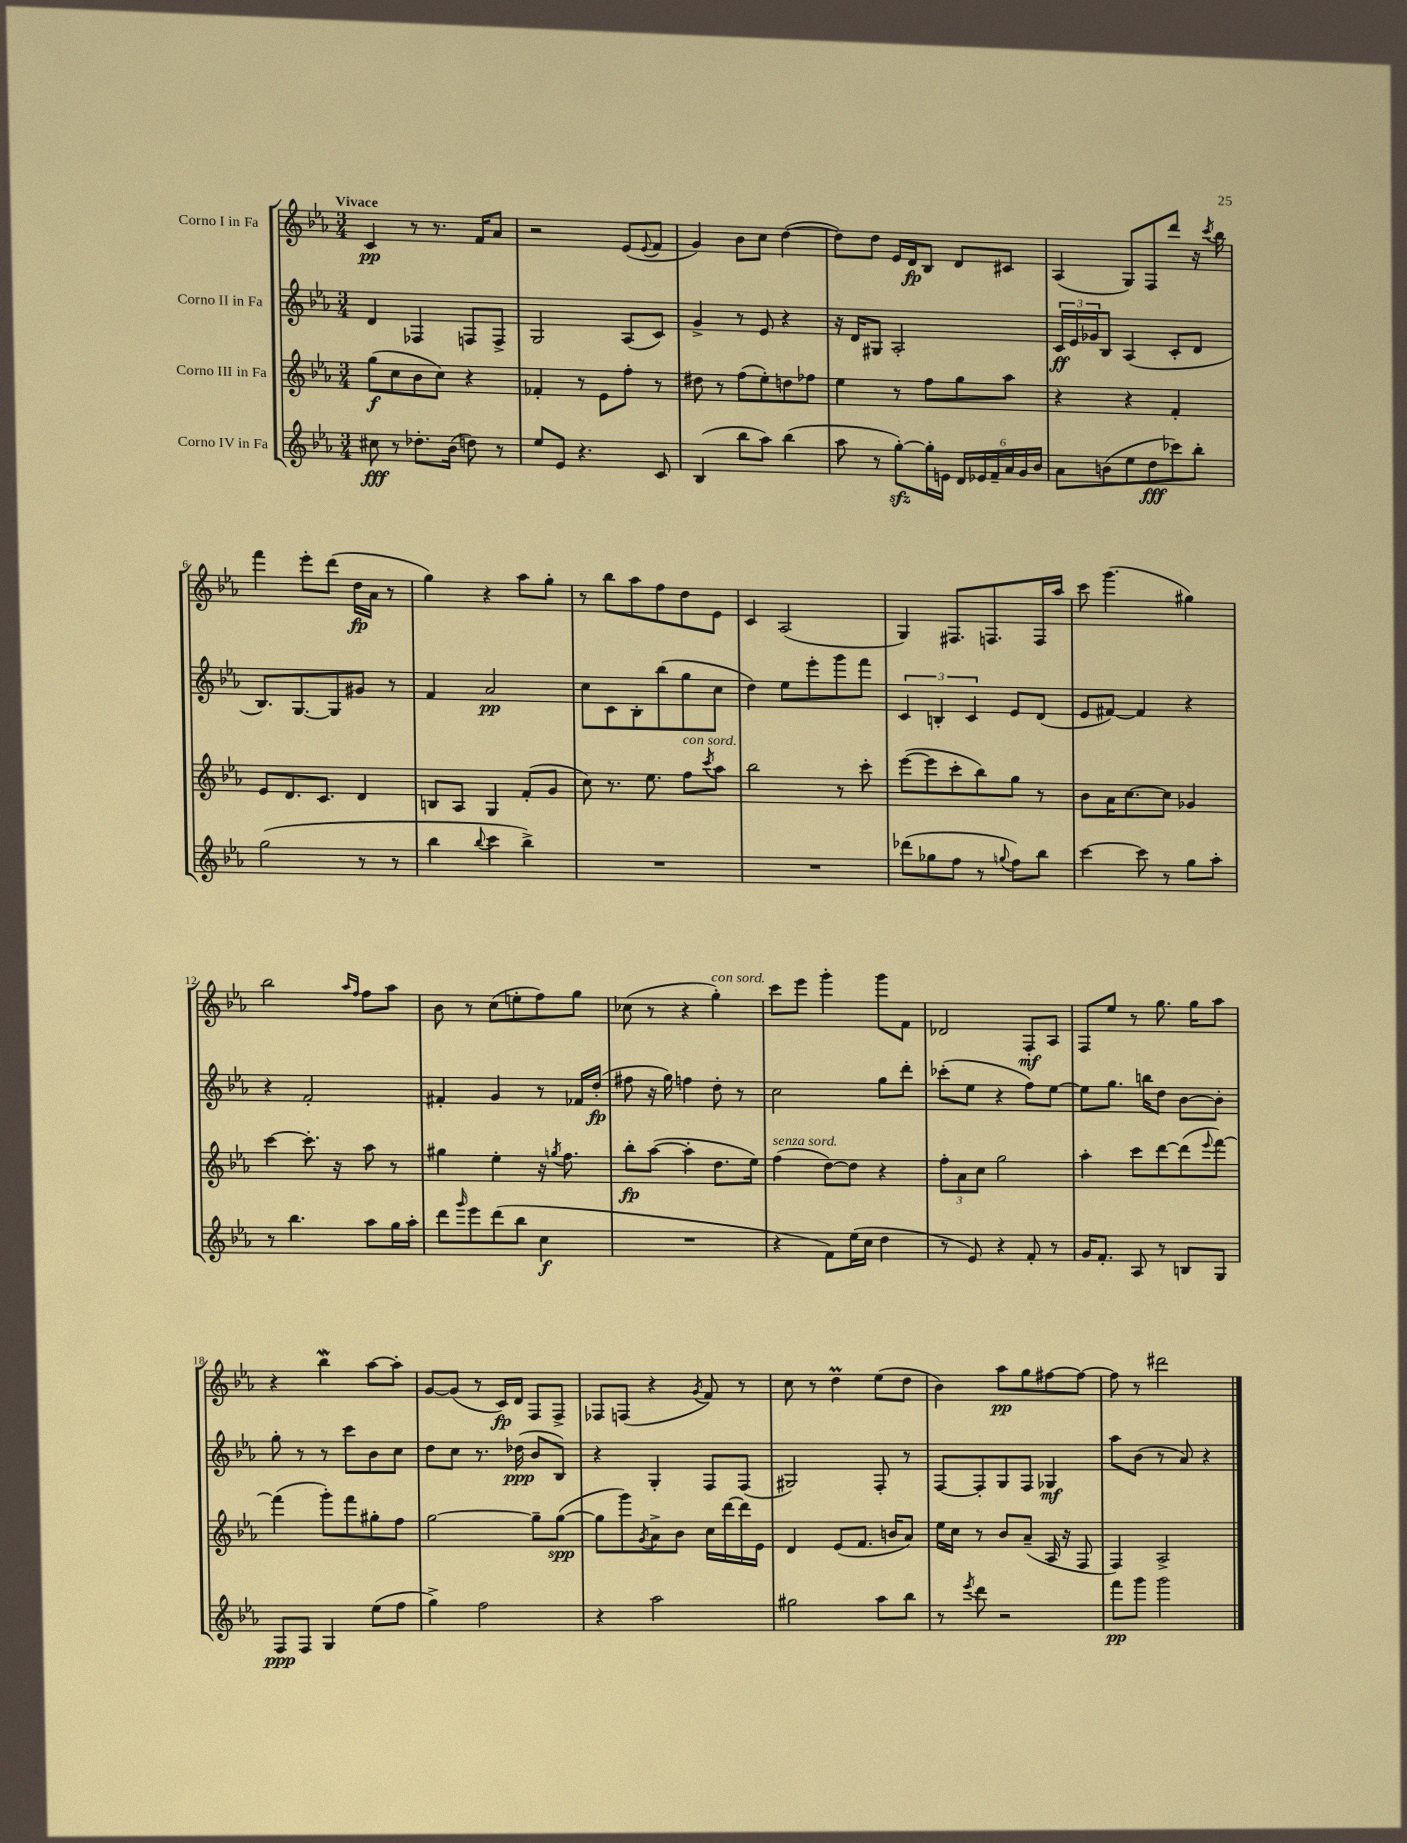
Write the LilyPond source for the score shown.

<<
\new StaffGroup <<
\new Staff = "s0" \with { instrumentName = "Corno I in Fa" } {
    \clef treble \key ees \major \numericTimeSignature \time 3/4 \tempo "Vivace"
    c'4\pp r8 r8. f'16 aes'8 |
    r2 ees'8( \appoggiatura { ees'8 } f'8 |
    g'4) bes'8 c''8 d''4~( |
    d''8) d''8 ees'16 d'16\fp bes8 d'8 cis'8 |
    aes4( g8) f8 d'''8 r16 \acciaccatura { c'''8 } bes''16 |
    f'''4 ees'''8-. d'''8( d''16\fp aes'16 r8 |
    g''4) r4 aes''8 g''8-. |
    r8 bes''8 aes''8 f''8 d''8 ees'8 |
    c'4 aes2( |
    g4) fis8. f8. f16 aes''16 |
    c'''8 g'''4.( gis''4) |
    bes''2 \grace { aes''16 f''16 } f''8 aes''8 |
    bes'8 r8 c''8( e''8-. f''8) g''8 |
    ces''8( r8 r4 g''4-.^\markup { \italic "con sord." }) |
    c'''8 ees'''8 g'''4-. g'''8 f'8 |
    des'2 f8-.\mf aes8 |
    f8 ees''8 r8 g''8. g''16 aes''8 |
    r4 bes''4\mordent aes''8~ aes''8-. |
    g'8~ g'8( r8 c'16\fp) d'16 f8 f8-> |
    fes8 f8( r4 \acciaccatura { g'8 } f'8) r8 |
    c''8 r8 d''4\prall ees''8( d''8 |
    bes'4) aes''8\pp g''8 fis''8~ fis''8~ |
    fis''8 r8 dis'''2 \bar "|." |
}
\new Staff = "s1" \with { instrumentName = "Corno II in Fa" } {
    \clef treble \key ees \major \numericTimeSignature \time 3/4
    d'4 fes4 f8 f8-> |
    g2 aes8( c'8) |
    g'4-> r8 ees'8 r4 |
    r16 d'16 gis8 aes2-. |
    \tuplet 3/2 { c'16\ff ees'16 ges'16 } bes8 aes4( c'8-. d'8 |
    bes8.) g8.~ g8 gis'8 r8 |
    f'4 aes'2\pp |
    c''8 c'8 bes8-. bes''8( g''8 c''8 |
    d''4) ees''8 ees'''8-. g'''8 f'''8 |
    \tuplet 3/2 { c'4 b4-. c'4 } ees'8 d'8( |
    ees'8 fis'8~) fis'4 r4 |
    r4 f'2-. |
    fis'4-. g'4 r8 fes'16 d''16-.\fp( |
    fis''8 r16 g''16) f''4 d''8-. r8 |
    c''2 g''8 d'''8-. |
    ces'''8-.( ees''8 r4 f''8) ees''8~ |
    ees''8 g''8. b''16 d''8 bes'8~ bes'8-. |
    g''8-. r8 r8 c'''8 bes'8 c''8 |
    d''8 c''8 r8. des''16\ppp( bes'8 bes8) |
    r4 g4-. f8 f8( |
    gis2) f8-. r8 |
    f8~ f8-. g8 f8 ges4\mf |
    aes''8 bes'8( r8 aes'8) r4 \bar "|." |
}
\new Staff = "s2" \with { instrumentName = "Corno III in Fa" } {
    \clef treble \key ees \major \numericTimeSignature \time 3/4
    g''8\f( c''8 bes'8 c''8) r4 |
    fes'4-. r8 ees'8 f''8-. r8 |
    dis''8 r8 f''8( ees''8-.) d''8 fes''8 |
    ees''4 r8 f''8 g''8 aes''8 |
    r4 r4 f'4-. |
    ees'8 d'8. c'8. d'4 |
    b8 aes8 g4 f'8-.( g'8 |
    c''8) r8. ees''8. f''8^\markup { \italic "con sord." } \acciaccatura { c'''8 } aes''8 |
    bes''2 r8 c'''8-. |
    ees'''8~( ees'''8 c'''8-. bes''8) g''8 r8 |
    bes'8 aes'16 c''8.~ c''8 ges'4 |
    c'''4~ c'''8.-. r16 aes''8 r8 |
    gis''4 ees''4-. r16 \acciaccatura { g''8 } f''8. |
    bes''8-.\fp aes''8~( aes''4-. d''8. ees''16) |
    f''4^\markup { \italic "senza sord." }( d''8~) d''8 r4 |
    \tuplet 3/2 { f''8-. aes'8 c''8 } g''2 |
    aes''4-. c'''8 d'''8~ d'''8( \appoggiatura { ees'''8 } f'''8~) |
    f'''4( g'''8-.) f'''8 gis''8-. f''8 |
    g''2~ g''8-- g''8~\spp( |
    g''8 g'''8) \acciaccatura { g'8 } aes'8-> bes'8 c''16 d'''16~ d'''16 ees'16 |
    d'4 ees'8( f'8. b'16 aes'8) |
    ees''16 c''16 r8 bes'8 aes'8--( aes16 r16 f8 |
    f4) aes2-> \bar "|." |
}
\new Staff = "s3" \with { instrumentName = "Corno IV in Fa" } {
    \clef treble \key ees \major \numericTimeSignature \time 3/4
    cis''8\fff r8 des''8.-. bes'16( d''8) r8 |
    ees''8 ees'8 r4. c'8 |
    bes4( bes''8 aes''8) bes''4( |
    aes''8 r8 g''8~-.\sfz) g''16-. e'16 \tuplet 6/4 { d'16 ees'16 f'16-- aes'16 g'16 bes'16 } |
    aes'8 b'8( ees''8 d''8\fff ces'''8) bes''8-. |
    g''2( r8 r8 |
    bes''4 \appoggiatura { bes''8 } c'''4 bes''4->) |
    R2. |
    R2. |
    des'''8( ges''8 f''8 r8 \appoggiatura { g''8 } f''8) bes''8 |
    c'''4~ c'''8 r8 g''8 aes''8-. |
    r8 bes''4. aes''8 g''16 aes''16-. |
    d'''8 \grace { g'''16 } ees'''8 d'''8( bes''8 c''4\f |
    R2. |
    r4 f'8) ees''16( c''16 d''4 |
    r8 ees'8) r4 f'8-. r8 |
    g'16 f'8.-. aes8 r8 b8 g8 |
    f8\ppp f8 g4 ees''8( f''8 |
    g''4->) f''2 |
    r4 aes''2 |
    gis''2 aes''8 bes''8 |
    r8 \acciaccatura { ees'''8 } d'''8 r2 |
    f'''8\pp g'''8 g'''2 \bar "|." |
}
>>
>>
